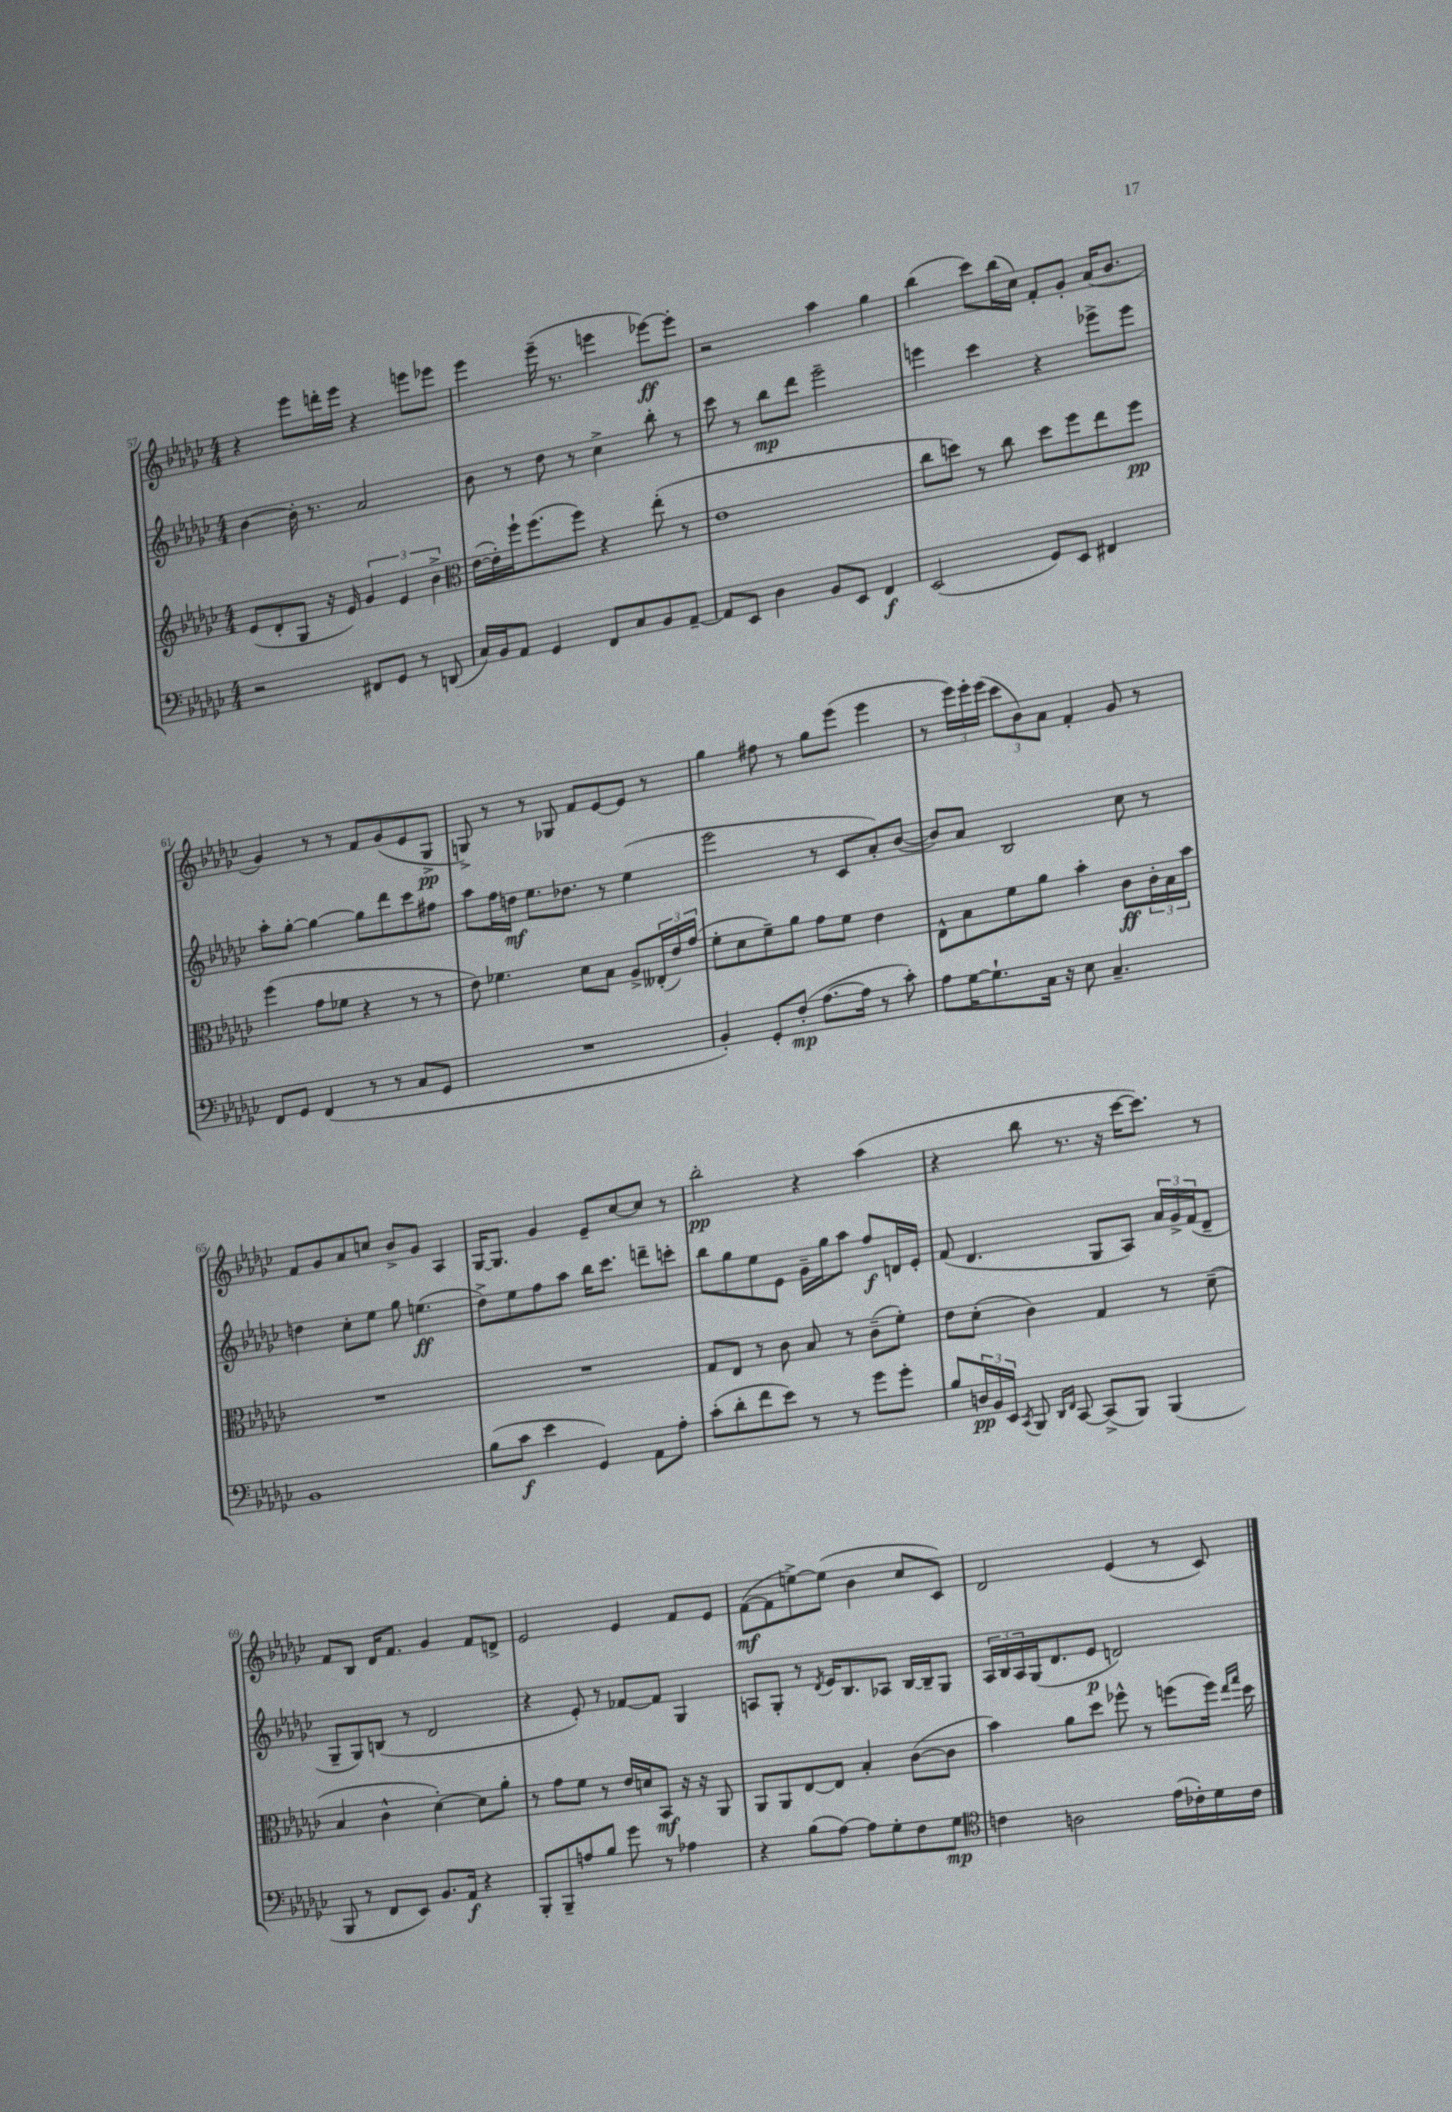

**kern	**dynam	**kern	**dynam	**kern	**dynam	**kern	**dynam
*part4	*part4	*part3	*part3	*part2	*part2	*part1	*part1
*staff4	*staff4	*staff3	*staff3	*staff2	*staff2	*staff1	*staff1
*clefF4	*	*clefG2	*	*clefG2	*	*clefG2	*
*k[b-e-a-d-g-c-]	*	*k[b-e-a-d-g-c-]	*	*k[b-e-a-d-g-c-]	*	*k[b-e-a-d-g-c-]	*
*M4/4	*	*M4/4	*	*M4/4	*	*M4/4	*
=57	=57	=57	=57	=57	=57	=57	=57
2r	.	(8e-/L	.	[4b-\	.	4r	.
.	.	8d-'/	.	.	.	.	.
.	.	8G-/J	.	16b-'\]	.	8eee-\L	.
.	.	.	.	8.r	.	.	.
.	.	16r	.	.	.	16dddn'\L	.
.	.	16e-/)	.	.	.	16eee-\JJ	.
8FF#X/L	.	6g-/	.	2a-/	.	4r	.
8GG-/J	.	.	.	.	.	.	.
.	.	6e-/	.	.	.	.	.
8r	.	.	.	.	.	8eeen\L	.
.	.	6b-^\	.	.	.	.	.
(8DDn/	.	.	.	.	.	8eee-X\J	.
=58	=58	=58	=58	=58	=58	=58	=58
*	*	*clefC3	*	*	*	*	*
16C-/LL)	.	([16e-\LL	.	8b-\	.	4eee-\	.
16BB-/J	.	16e-'\])	.	.	.	.	.
8AA-/J	.	16ff`\J	.	8r	.	.	.
.	.	(8.ff\	.	.	.	.	.
4GG-/	.	.	.	8dd-\	.	(16eee-~\	.
.	.	.	.	.	.	8.r	.
.	.	8ff\J)	.	8r	.	.	.
8FF/L	.	4r	.	4cc-^\	.	4eeen\	.
8C-/	.	.	.	.	.	.	.
8BB-/	.	(8ee-'\	.	8bb-'\	.	[8eee-X\L)	ff
[8AA-~/J	.	8r	.	8r	.	8eee-'\J]	.
=59	=59	=59	=59	=59	=59	=59	=59
8AA-/L]	.	1e-	.	8ccc-\	.	2r	.
8EE-/J	.	.	.	8r	.	.	.
4D-\	.	.	.	8bb-\L	mp	.	.
.	.	.	.	8ddd-\J	.	.	.
8BB-/L	.	.	.	2eee-~\	.	4aa-\	.
8EE-/J	.	.	.	.	.	.	.
4FF/	f	.	.	.	.	4gg-\	.
=60	=60	=60	=60	=60	=60	=60	=60
(2EE-/	.	8cc-\L	.	4eeen\	.	(4bb-\	.
.	.	8ddn\J)	.	.	.	.	.
.	.	8r	.	4ccc-\	.	8ccc-\L)	.
.	.	8cc-\	.	.	.	(16bb-\L	.
.	.	.	.	.	.	16cc-\JJ)	.
8GG-/L)	.	8dd\L	.	4r	.	8f'/L	.
8EE-/J	.	8ff\	.	.	.	8g-'/J	.
4FF#X/	.	8ee-\	.	8eee-X^\L	.	(16a-/KL	.
.	.	.	.	.	.	8.b-/J	.
.	.	8ff\J	pp	8eee-\J	.	.	.
!!LO:LB:g=z
=61	=61	=61	=61	=61	=61	=61	=61
8FF/L	.	(4ff\	.	8aa-'\L	.	4g-/)	.
8GG-/J	.	.	.	[8gg-'\J	.	.	.
(4FF/	.	8g-\L	.	4gg-\_	.	8r	.
.	.	8f-X\J	.	.	.	8r	.
8r	.	4r	.	8gg-\L]	.	8f/L	.
8r	.	.	.	8ddd-\	.	(8g-/	.
8C-/L	.	8r	.	8ccc-\	.	8e-/	.
8GG-/J	.	8r	.	8ff#X\J	.	8G-^/J	pp
=62	=62	=62	=62	=62	=62	=62	=62
1r	.	8e-\)	.	8aa-\L	.	8Gn^/)	.
.	.	4.f-X\	.	16ff\L	.	8r	.
.	.	.	.	16ddn\JJ	mf	.	.
.	.	.	.	8.ee-\L	.	8r	.
.	.	.	.	.	.	8G-X/	.
.	.	.	.	8.dd-X\J	.	.	.
.	.	8d-\L	.	.	.	8f/L	.
.	.	8B-\J	.	8r	.	[8e-/	.
.	.	8A-^/L	.	(4ee-\	.	8e-/J]	.
.	.	(24E--X'/L	.	.	.	8r	.
.	.	24e-/)	.	.	.	.	.
.	.	(24g-/JJ	.	.	.	.	.
=63	=63	=63	=63	=63	=63	=63	=63
4BB-'/)	.	8f'\L	.	2eee-\	.	4gg-\	.
.	.	8d-\	.	.	.	.	.
8GG-'/L	.	8f~\)	.	.	.	8ff#X\	.
(8F'/J	mp	8a-\J	.	.	.	8r	.
[8.A-\L	.	8g-\L	.	8r	.	8gg-\L	.
.	.	8f\J	.	8c-/L	.	(8eee-\J	.
16A-\Jk]	.	.	.	.	.	.	.
8r	.	4e-\	.	8a-'/)	.	4eee-\	.
8c-'\)	.	.	.	([8b-/J	.	.	.
=64	=64	=64	=64	=64	=64	=64	=64
8A-\L	.	8E-^^\L	.	8b-/L])	.	8r	.
[16G-\K	.	8B-\	.	8a-/J	.	24eee-\LL)	.
.	.	.	.	.	.	24eee-'\	.
8.G-`\]	.	.	.	.	.	.	.
.	.	.	.	.	.	(24eee-\JJ	.
.	.	8f\	.	2B-/	.	12ccc-\L	.
.	.	.	.	.	.	12b-\)	.
16C-\Jk	.	8a-\J	.	.	.	.	.
.	.	.	.	.	.	12a-\J	.
16r	.	.	.	.	.	.	.
8E-\	.	4b-'\	.	.	.	4f'/	.
4.C-~/	.	.	.	.	.	.	.
.	.	8c-\L	ff	8cc-\	.	8g-/	.
.	.	24c-'\L	.	8r	.	8r	.
.	.	24B-\	.	.	.	.	.
.	.	24b-\JJ	.	.	.	.	.
!!LO:LB:g=z
=65	=65	=65	=65	=65	=65	=65	=65
1BB-	.	1r	.	4ddn\	.	8f/L	.
.	.	.	.	.	.	8g-/	.
.	.	.	.	8cc-'\L	.	8a-/	.
.	.	.	.	8ee-\J	.	8ccn/J	.
.	.	.	.	8gg-\	.	8b-^/L	.
.	.	.	.	(4.een\	ff	8g-/J	.
.	.	.	.	.	.	4A-/	.
=66	=66	=66	=66	=66	=66	=66	=66
(8B-\L	.	1r	.	8dd-^\L)	.	[16G-/KL	.
.	.	.	.	.	.	8.G-/J]	.
8c-\J	f	.	.	8ee-\	.	.	.
4e-\	.	.	.	8ff\	.	4g-/	.
.	.	.	.	8aa-\J	.	.	.
4GG-/)	.	.	.	16bb-\KL	.	8e-~/L	.
.	.	.	.	8.ccc-\J	.	.	.
.	.	.	.	.	.	[8cc-/	.
8AA-\L	.	.	.	8dddn~\L	.	8cc-/J]	.
8A-'\J	.	.	.	8cccn'\J	.	8r	.
=67	=67	=67	=67	=67	=67	=67	=67
(8c-'\L	.	8G-/L	.	8bb-\L	.	2bb-'\	pp
8d-'\	.	8E-/J	.	8gg-\	.	.	.
8f\	.	8r	.	8ee-\	.	.	.
8e-\J)	.	8c-\	.	8e-\J	.	.	.
8r	.	8B-/	.	16g-~\LL	.	4r	.
.	.	.	.	16gg-\J	.	.	.
8r	.	8r	.	8aa-\J	.	.	.
8g-\L	.	(8c-~\L	.	8ff/L	f	(4aa-\	.
8g-'\J	.	8f'\J)	.	16dn/L	.	.	.
.	.	.	.	16e-'/JJ	.	.	.
=68	=68	=68	=68	=68	=68	=68	=68
8B-/L	.	8e-\L	.	(8f/	.	4r	.
24Dn/L	pp	(8d-'\J	.	4.d-/	.	.	.
24BB-/	.	.	.	.	.	.	.
24EE-/JJ	.	.	.	.	.	.	.
8qCC-/	.	.	.	.	.	.	.
8BBB-/	.	4c-\)	.	.	.	8bb-\	.
16qqDD-/LL	.	.	.	.	.	.	.
16qqFF/JJ	.	.	.	.	.	.	.
[8CC-/	.	.	.	.	.	8.r	.
(8CC-^/L]	.	4G-/	.	8G-/L	.	.	.
.	.	.	.	.	.	16r	.
8BBB-/J)	.	.	.	8A-/J)	.	[16ccc-\KL	.
.	.	.	.	.	.	8.ccc-\J])	.
(4BBB-/	.	8r	.	24a-/LL	.	.	.
.	.	.	.	24g-^/	.	.	.
.	.	.	.	(24f/J	.	.	.
.	.	(8d-~\	.	8d-~/J	.	8r	.
!!LO:LB:g=z
=69	=69	=69	=69	=69	=69	=69	=69
8BBB-/	.	4B-/	.	8G-~/L	.	8f/L	.
8r	.	.	.	8G-/)	.	8B-/J	.
8FF/L	.	4c-^^\	.	(8Bn/J	.	16d-/KL	.
.	.	.	.	.	.	8.f/J	.
8EE-/J)	.	.	.	8r	.	.	.
8.BB-/L	.	[4d-'\)	.	2d-/	.	4g-/	.
16AA-/Jk	f	.	.	.	.	.	.
4r	.	8d-\L]	.	.	.	8f/L	.
.	.	8a-'\J	.	.	.	8dn^/J	.
=70	=70	=70	=70	=70	=70	=70	=70
8BBB-'/L	.	8r	.	4r	.	2e-/	.
8BBB-~/	.	8g-\L	.	.	.	.	.
8An/	.	8f\J	.	8e-'/)	.	.	.
8B-/J	.	8r	.	8r	.	.	.
8g-\	.	16e-/LL	.	[8f-X/L	.	4e-/	.
.	.	16dn/J	.	.	.	.	.
8r	.	8BB-/J	mf	8f-/J]	.	.	.
4A-X\	.	16r	.	4G-/	.	8f/L	.
.	.	16r	.	.	.	.	.
.	.	8AA-/	.	.	.	8e-/J	.
=71	=71	=71	=71	=71	=71	=71	=71
4r	.	8AA-/L	.	8An/L	.	([8f\L	mf
.	.	8AA-/	.	8G-'/J	.	8f\]	.
(8B-\L	.	[8E-/	.	8r	.	[8een^\)	.
.	.	.	.	8qd-/	.	.	.
[8A-\J)	.	8E-/J]	.	16e-/KL	.	(8ee\J]	.
.	.	.	.	8.B-/	.	.	.
8A-\L]	.	4B-'/	.	.	.	4b-\	.
8G-'\	.	.	.	8A-X/J	.	.	.
8F\	.	([8c-\L	.	[16B-/LL	.	8cc-/L	.
.	.	.	.	16B-~/J]	.	.	.
8G-\J	mp	8c-\J]	.	8G-/J	.	8c-/J)	.
=72	=72	=72	=72	=72	=72	=72	=72
*clefC4	*	*	*	*	*	*	*
4cn\	.	4b-\)	.	24A-/LL	.	2d-/	.
.	.	.	.	24B-/	.	.	.
.	.	.	.	24A-/	.	.	.
.	.	.	.	(16G-/J	.	.	.
.	.	.	.	8.d-/	.	.	.
2An\	.	8a-\L	.	.	.	.	.
.	.	8dd-\J	.	8e-/J	p	.	.
.	.	8ff-X^^\	.	2dn/)	.	(4e-/	.
.	.	8r	.	.	.	.	.
(16e-\LL	.	(8ffn\L	.	.	.	8r	.
16c-X'\)	.	.	.	.	.	.	.
16d-\	.	16ff\Jk)	.	.	.	8c-/)	.
.	.	16qqee-/LL	.	.	.	.	.
.	.	16qqgg-/JJ	.	.	.	.	.
16c-\JJ	.	16dd-\	.	.	.	.	.
==	==	==	==	==	==	==	==
*-	*-	*-	*-	*-	*-	*-	*-
